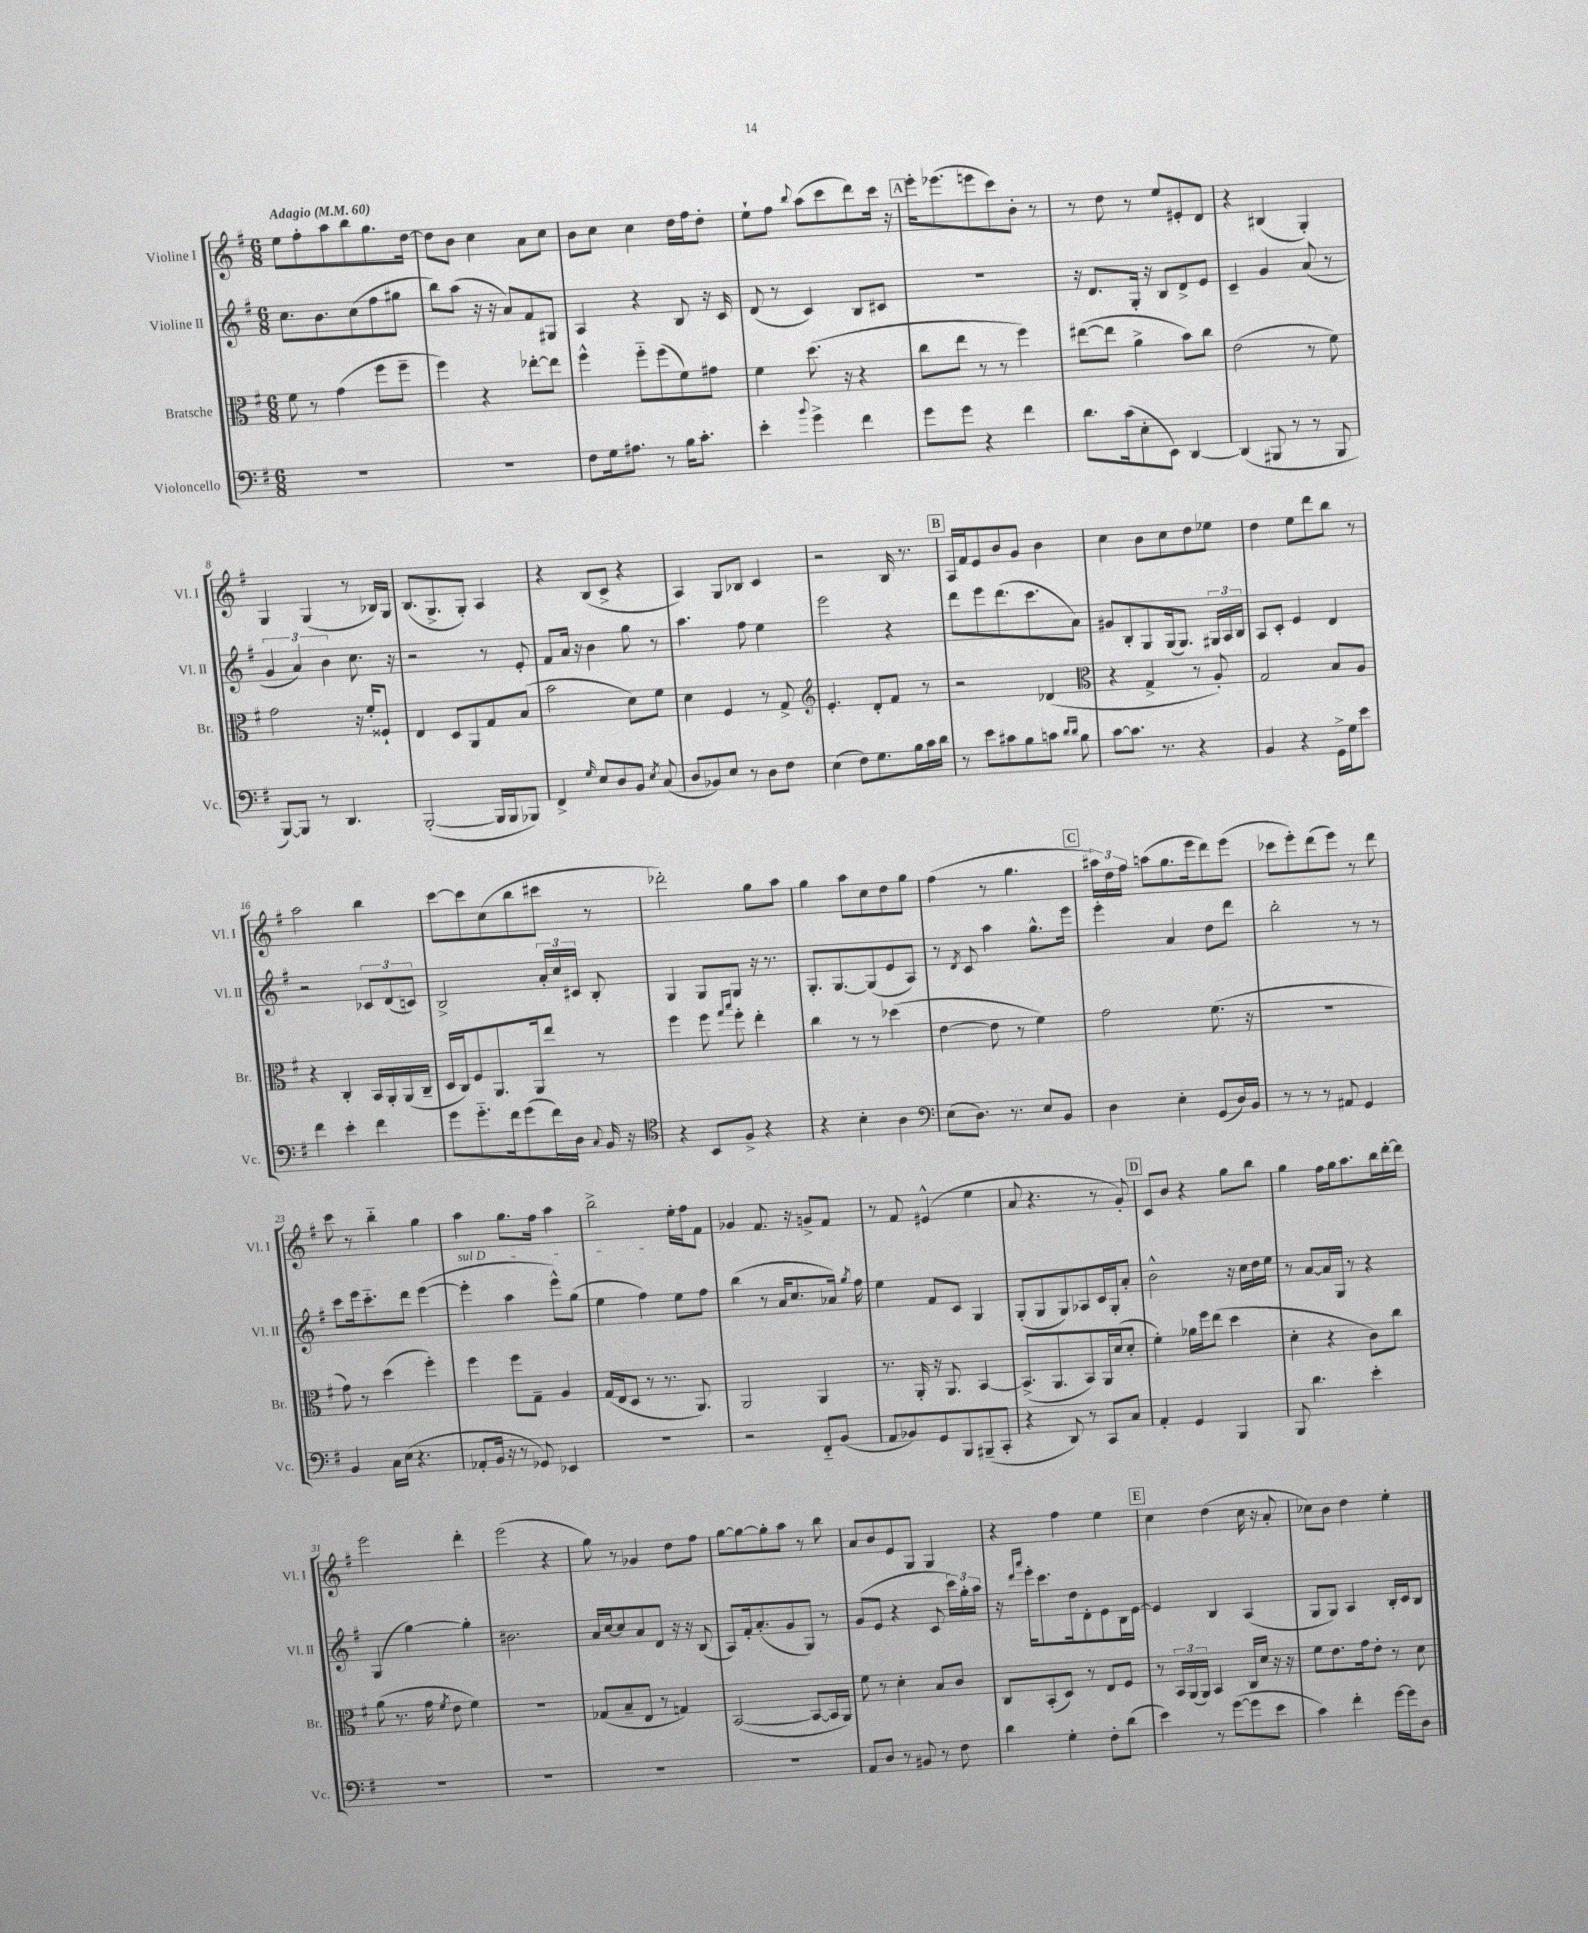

**kern	**kern	**kern	**kern
*part4	*part3	*part2	*part1
*staff4	*staff3	*staff2	*staff1
*I"Violoncello	*I"Bratsche	*I"Violine II	*I"Violine I
*I'Vc.	*I'Br.	*I'Vl. II	*I'Vl. I
*clefF4	*clefC3	*clefG2	*clefG2
*k[f#]	*k[f#]	*k[f#]	*k[f#]
*M6/8	*M6/8	*M6/8	*M6/8
*MM60	*MM60	*MM60	*MM60
=1	=1	=1	=1
!	!	!	!LO:TX:a:B:t=Adagio
2.r	8f#\	8.cc\L	8ee\L
.	8r	.	8ff#'\
.	.	8.b\	.
.	(4g\	.	8aa\
.	.	(8cc\	8bb\
.	8ff#\L	8ff#\	8.gg\
.	8ff#~\J	8gg#X\J	.
.	.	.	[16dd\Jk
=2	=2	=2	=2
2.r	4ff#\)	8bb\L)	8dd\L]
.	.	(8aa\J	8b\J
.	4r	16r	4cc\
.	.	16r	.
.	.	8a/L)	.
.	[8ee-X'\L	8f#/	8a\L
.	8ee-\J]	8G#X/J	8cc\J
=3	=3	=3	=3
8F#\L	4ff#^^\	4A/	8b\L
16G\k	.	.	8cc\J
8.A#X\J	.	.	.
.	8ff#\L	4r	4cc\
8r	(8ff#\	.	.
16B\KL	8f#\)	8B/	16dd\LL
8.c'\J	.	.	16ff#\J
.	8g#X\J	16r	8dd'\J
.	.	16c/	.
=4	=4	=4	=4
4e'\	4f#\	(8d/	8ee`\L
.	.	8r	8ff#\J
8qqb/	.	.	8qqbb/
4g^\	(8.dd\	4c/)	(8aa\L
.	.	.	8ccc\
.	16r	.	.
4f#\	4r	8B/L	8ddd\)
.	.	8c#X/J	16ccc\Jk
.	.	.	16r
!!LO:REH:place=s1:t=A
=5	=5	=5	=5
8g\L	8cc\L	2.r	16eee'\KL
.	.	.	(8.eee-X\
8g\J	8ee\J	.	.
4r	8r	.	8eeen\
.	8r	.	8ccc\)
4f#\	4ff#\)	.	8b'\J
.	.	.	8r
=6	=6	=6	=6
8.d\L	([8ee#X\L	16r	8r
.	.	8.d/L	.
.	8ee#\J]	.	8dd\
(16c\k	.	.	.
8E'\	4a^\	16G'/Jk	8r
.	.	16r	.
8EE\J)	.	8B/L	8ee/L
[4DD/	8b\L)	8d^/	8e#X'/
.	8cc\J	8e/J	8d/J
=7	=7	=7	=7
(4DD/]	(2e\	4c~/	4r
8BBB#X/	.	4g/	(4B#X/
8r	.	.	.
8r	8r	(8a/	4G'/)
8BBB#/	8f#\)	8r	.
!!LO:LB:g=z
=8	=8	=8	=8
[8BBB/L)	2g\	6g/	4G/
8BBB/J]	.	.	.
.	.	6a/)	.
8r	.	.	(4G/
.	.	6b\	.
4.DD/	.	.	.
.	16r	8.cc\	8r
.	16f#'/KL	.	.
.	8F##X`/J	.	16B-X/LL)
.	.	16r	16G/JJ
=9	=9	=9	=9
([2BBB'/	4E/	2r	(8.B/L
.	.	.	8.G^/
.	8D/L	.	.
.	8AA/	.	8G'/J)
16BBB/LL]	8G/	8r	4A/
16BBB/J	.	.	.
8BBB-X/J)	(8B/J	8e'/	.
=10	=10	=10	=10
4FF#^/	2b\	8f#/L	4r
.	.	16a/Jk	.
.	.	16r	.
16qqG/	.	.	.
8E/L	.	4b\	(8B/L
8D/	.	.	8c^/J
8BB/J	8d\L)	8gg\	4r
8qE/	.	.	.
(8C/	8f#\J	8r	.
=11	=11	=11	=11
8D/L	4d\	4.aa\	4A/)
8BB-X/)	.	.	.
8E/J	4F#/	.	8G/L
8r	.	8ff#\	8B-X/J
8D\L	8r	4ee\	4c/
8F#\J	8G^/	.	.
=12	=12	=12	=12
*	*clefG2	*	*
(4E\	4.e'/	2eee\	2r
8F#\L)	.	.	.
8.G\	8d'/L	.	.
.	8f#/J	4r	16B/
16B\L	.	.	8.r
16c\	8r	.	.
16d\JJ	.	.	.
!!LO:REH:place=s1:t=B
=13	=13	=13	=13
8r	2r	8ddd\L	16A/LL
.	.	.	16f#/J
8e\L	.	8eee\	8e/
8c#X\	.	(8.ddd\	8b/
8B\	.	.	8g/J
.	.	8.ccc\	.
8cn\J	(4d-X/	.	4b\
16qqd/LL	.	.	.
16qqd/JJ	.	.	.
8B\	.	8a\J)	.
=14	=14	=14	=14
*	*clefC3	*	*
[8c\L	4r	8g#X/L	4cc\
8.c\J]	.	8B'/	.
.	4G^/	8G/	8b\L
8.r	.	.	.
.	.	(16G/k	8cc\
.	.	8.G/J)	.
4r	8r	.	8dd\
.	8A'/)	24G#X/LL	8ee-X\J
.	.	24A/	.
.	.	24B/JJ	.
=15	=15	=15	=15
4BB/	2G/	8A/L	4dd\
.	.	8c'/J	.
4r	.	4e/	8ee\L
.	.	.	8ddd\
16GG^\LL	8B/L	4d/	8bb\J
16G\J	.	.	.
8e\J	8A/J	.	8r
!!LO:LB:g=z
=16	=16	=16	=16
4f#\	4r	2r	2aa\
4e'\	4C'/	.	.
4f#\	16BB/LL	12c-X/L	4bb\
.	16AA'/	.	.
.	.	(12d/	.
.	(16AA/	.	.
.	.	12cn/J)	.
.	16C~/JJ	.	.
=17	=17	=17	=17
8g\L	16D/LL	2B^/	[8ccc\L
.	16C/J)	.	.
8.g\	8F#/	.	8ccc\]
.	8.AA/	.	(8cc\
16f#\k	.	.	.
(8g\	.	.	8bb\
.	16AA/k	.	.
16f#\L)	8ee/J	24a'/LL	8ccc#X\J
.	.	24cc/	.
16D\JJ	.	.	.
.	.	24c#X/JJ	.
8qqC/	.	.	.
16BB/	8r	8B'/	8r
16r	.	.	.
=18	=18	=18	=18
*clefC4	*	*	*
4r	4ff#\	4G/	2ddd-X'\)
8BB/L	8ff#\	8G/L	.
.	16qqgg/LL	.	.
.	16qqbb/JJ	.	.
8F#^/J	8ff#'\	8G/J	.
4r	4ee'\	16r	8gg\L
.	.	8.r	.
.	.	.	8aa\J
=19	=19	=19	=19
4r	4cc\	8.G'/L	4gg\
.	.	[8.G/	.
4B'\	8r	.	8aa\L
.	8r	(8G/]	8cc\
4A\	(4dd-X\	8e/	8dd\
.	.	8A/J)	8gg\J
=20	=20	=20	=20
*clefF4	*	*	*
(8E\L	[4e\	8r	(4ff#\
.	.	8qd/	.
8.D\J)	.	8c/	.
.	8e\]	4aa\	8r
8.r	.	.	.
.	8r	.	4.gg\
8E/L	4f#\)	8.gg^^\L	.
8BB/J	.	.	.
.	.	16eee\Jk	.
!!LO:REH:place=s1:t=C
=21	=21	=21	=21
4D\	2g\	4eee'\	24aa#X\LL)
.	.	.	24dd\
.	.	.	24ff#\JJ
.	.	.	(8aan\L
4E'\	.	4a/	8.gg\
.	.	.	16eee\k
(8GG/L	(8.f#\	8dd\L	8ddd\)
16D/L)	.	8ddd\J	(8eee\J
16BB/JJ	16r	.	.
=22	=22	=22	=22
8r	2.r	2bb'\	8ccc-X\L
8r	.	.	8eee'\)
8r	.	.	(8ddd\
8AA#X/	.	.	8eee\J)
4GG/	.	8r	8r
.	.	8r	8ddd\
!!LO:LB:g=z
=23	=23	=23	=23
4BB/	8g\)	8ccc\L	8ccc\
.	8r	16eee\k	8r
.	.	8.ccc\	.
16C\LL	(4dd\	.	4bb\
(16E\JJ	.	.	.
4.r	.	8ddd\J	.
.	4ff#'\)	([4eee\	4gg\
=24	=24	=24	=24
!	!	!LO:TX:a:i:t=sul D	!
8AA-X'/L	4ff#\	4eee'\]	4aa\
16BB/Jk	.	.	.
16r	.	.	.
8r	8ff#\L	4aa\	8.gg\L
8GG-X/)	8G~\J	.	.
.	.	.	16ff#\Jk
4EE-X/	4A/	8eee^^\L)	4aa\
.	.	(8gg\J	.
=25	=25	=25	=25
2.r	(16G/LL	4ee\	2bb^\
.	16E/J	.	.
.	8D/J	.	.
.	8r	4ff#\)	.
.	8.r	.	.
.	.	8ee\L	16ee'\LL
.	8.AA/)	.	16ff#\J
.	.	8ff#\J	8f#\J
=26	=26	=26	=26
2r	2AA/	(4bb\	4g-X/
.	.	8r	8.f#/
.	.	16a/KL	.
.	.	8.cc/	16r
8FF#/L	4AA/	.	8gn^/L
(8BB/J	.	16a-X/Jk)	8f#/J
.	.	8qgg/	.
.	.	16ff#\	.
=27	=27	=27	=27
8AA/L	8.r	4ee\	8r
8BB-X/)	.	.	8f#/
.	16AA'/	.	.
8GG/	16r	8f#/L	(4e#X^^/
.	8.AA/	.	.
8BBB/	.	8c/J	.
(8BBB#X~/	[4BB/	4G/	4ee\
8CC'/J	.	.	.
=28	=28	=28	=28
4r	(8.BB^/L]	(8G'/L	8a/
.	.	8G/	4.r
.	8.AA/	.	.
8DD/)	.	8G/)	.
8r	8BB/)	8A-X/	.
8CC/L	16AA/L	16c/L	8r
.	(16d/J	16G'/J	.
8C/J	8d'/J	8a'/J	8g'/)
!!LO:REH:place=s1:t=D
=29	=29	=29	=29
4AA'/	4f#'\)	2b^^\	8c/L
.	.	.	8b/J
4GG/	16a-X\LL	.	4r
.	16ff#\J	.	.
.	(8ee\J	.	.
4BBB/	4dd\	16r	8gg\L
.	.	16cc\LL	.
.	.	16dd\	8bb\J
.	.	16ee\JJ	.
=30	=30	=30	=30
8BBB/	4d'\	8r	4gg\
4.d\	.	[8a/L	.
.	4r	16a/L]	16ff#\LL
.	.	16G/JJ	16gg\J
.	.	8r	8.aa\
4e'\	8c\L)	4r	.
.	.	.	16bb\L
.	8cc\J	.	[16ddd'\
.	.	.	16ddd\JJ]
!!LO:LB:g=z
=31	=31	=31	=31
2.r	(8a\	(4G/	2eee\
.	8.r	.	.
.	.	[4gg\)	.
.	16g\	.	.
.	8qf#/	.	.
.	8e\	.	.
.	4f#\)	4gg'\]	4ddd'\
=32	=32	=32	=32
2.r	2.r	2.b#X\	(2eee\
.	.	.	4r
=33	=33	=33	=33
2.r	(8G-X/L	16a/LL	8gg\)
.	.	[16cc/J	.
.	8B~/	8cc/]	8r
.	8E/J	8a/	4g-X/
.	8r	8d/J	.
.	4Gn/)	16r	8dd\L
.	.	16r	.
.	.	(8B/	8ff#\J
=34	=34	=34	=34
2.r	([2BB/	8A/L)	[8gg\L
.	.	16f#'/k	8gg\_
.	.	(8.a'/	.
.	.	.	8gg'\]
.	.	8g/	8aa\J
.	8BB/L_	8G/J)	8r
.	16BB/L]	8r	8bb\
.	16AA/JJ)	.	.
=35	=35	=35	=35
8AA/L	8f#\	(8g/L	8a/L
8D/J	8r	8e/J	8b/
8r	4d'\	4r	8e/
8BB#X/	.	.	8G/J
8r	8B/L	8c/	4G/
8F#\	8c/J	24ccc\LL)	.
.	.	24gg'\	.
.	.	24aa\JJ	.
=36	=36	=36	=36
4d\	8C/L	16r	4r
.	.	16qqddd/LL	.
.	.	16qqaaa/JJ	.
.	.	16eee'\KL	.
.	(8BB'/	8.ccc\	.
4G'\	8D/J)	.	4ff#\
.	.	16dd\k	.
.	8r	8d'\	.
8F#'\L	8E/L	8e\	4ee\
(8d\J	8F#/J	16B\L	.
.	.	[16e\JJ	.
!!LO:REH:place=s1:t=E
=37	=37	=37	=37
4e\)	8r	4e/]	4cc\
.	24BB/LL	.	.
.	(24AA/	.	.
.	24AA/JJ)	.	.
8r	4BB/	4B/	(4dd\
([8g\L	.	.	.
8g\]	16C/LL	(4A/	16cc\
.	16d/JJ	.	16r
8e\J	16r	.	8a'/
.	16r	.	.
=38	=38	=38	=38
4c\)	8f#\L	8G/L	8cc-X\L)
.	8.e\	8G/J)	8b\J
4f#'\	.	4A/	4dd\
.	16g\k	.	.
.	8e'\J	.	.
[16g\LL	8r	16B'/LL	4ee'\
16g\J]	.	16c/J	.
8D\J	8d\	8B/J	.
==	==	==	==
*-	*-	*-	*-
